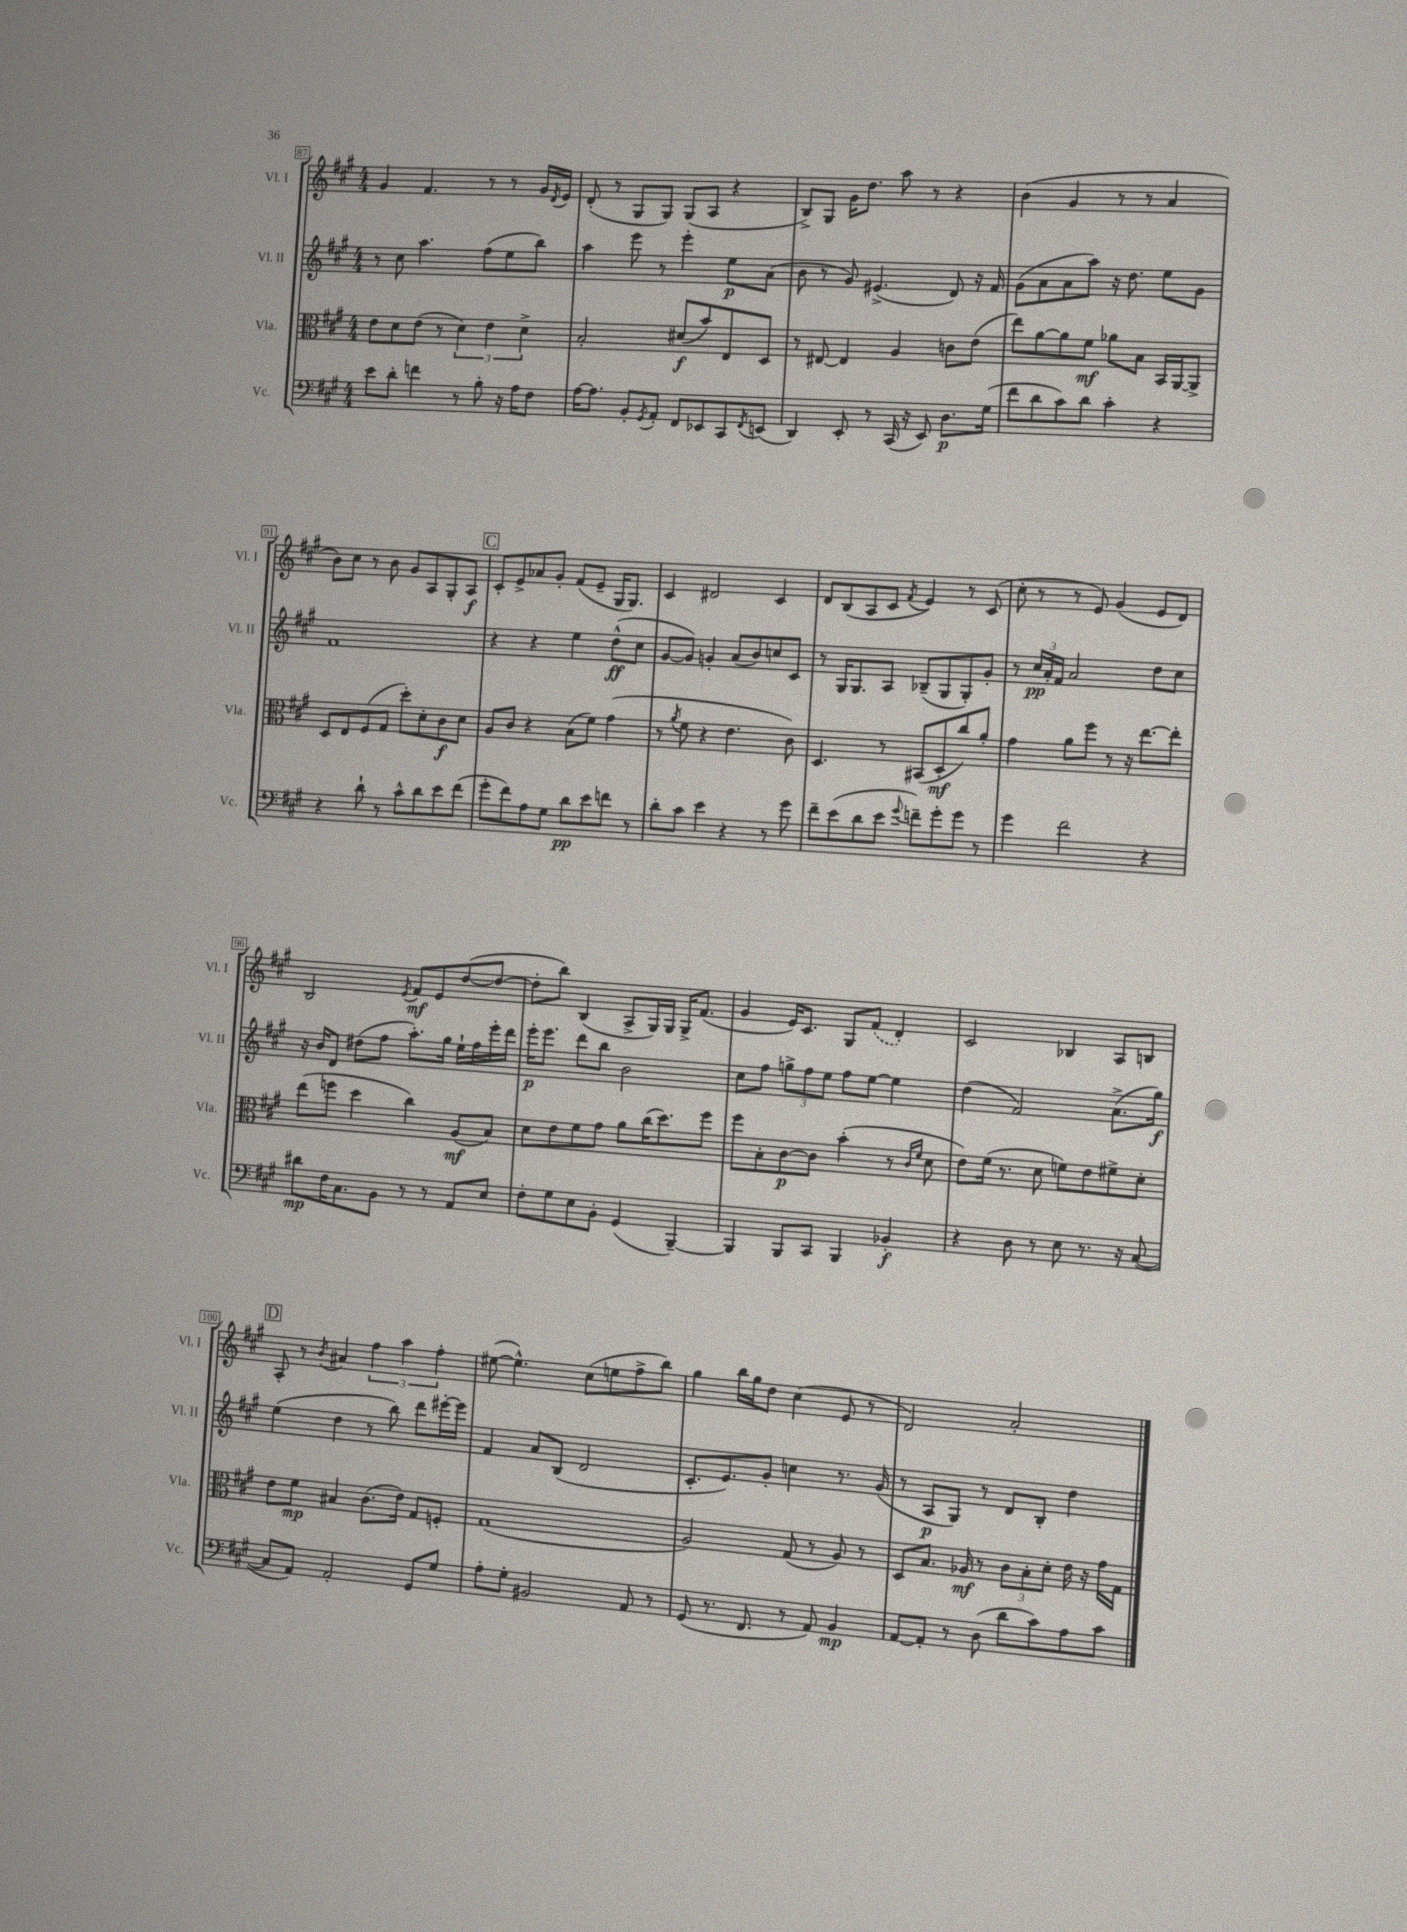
<<
\new StaffGroup <<
\new Staff = "s0" \with { instrumentName = "Vl. I" shortInstrumentName = "Vl. I" } {
    \clef treble \key a \major \numericTimeSignature \time 4/4
    gis'4 fis'4. r8 r8 gis'16 \acciaccatura { d'8 } e'16 |
    d'8-.( r8 gis8 gis8) gis8( a8 r4 |
    b8->) gis8 gis'16 d''8. a''8 r8 r4 |
    b'4( gis'4 r8 r8 a'4 |
    b'8) cis''8 r8 b'8 gis'8 a8 gis8-. a8\f |
    \mark \markup { \box "C" } cis'8-. e'8-> aes'8 gis'8-. fis'8( e'8-- gis16 gis8.) |
    cis'4 dis'2 cis'4 |
    d'8 b8( a8 cis'8 \acciaccatura { fis'8 } e'4) r8 cis'8( |
    cis''8-. r8 r8 e'8) gis'4( e'8 d'8) |
    b2 \acciaccatura { e'8 } fis'8\mf e'8 d''8~( d''8~ |
    d''8-. b''8) b4( a8-> gis16) gis16 gis16-> fis'8.( |
    gis'4 e'16) cis'8. gis8 \once \slurDashed fis'8( d'4-.) |
    cis'2 bes4 a8 b8 |
    \mark \markup { \box "D" } a8-. r8 \acciaccatura { b'8 } ais'4 \tuplet 3/2 { fis''4 a''4 fis''4-. } |
    eis''8~( eis''4.-^) cis''8( e''8 fis''8-> b''8) |
    gis''4 b''16 gis''16 d''8 cis''4( e'8 r8 |
    d'2) a'2-. \bar "|." |
}
\new Staff = "s1" \with { instrumentName = "Vl. II" shortInstrumentName = "Vl. II" } {
    \clef treble \key a \major \numericTimeSignature \time 4/4
    r8 cis''8 a''4. fis''8( e''8 b''8) |
    a''4 e'''8 r8 e'''4-. e''8\p a'8( |
    b'8 r8 gis'8) eis'4.->( d'8) r16 fis'16 |
    gis'8( a'8 a'8 a''8) r16 d''8. e''8 gis'8 |
    fis'1 |
    \mark \markup { \box "C" } r4 r4 e''4 d''8-^\ff( cis''8 |
    gis'8~ gis'8) g'4-. a'8( b'8) c''8 cis'8 |
    r8 gis16 gis8. a8 bes8--( gis8 gis8-.) gis'8-. |
    r8 \tuplet 3/2 { cis''16\pp a'16-. fis'16 } a'2 d''8 cis''8 |
    r16 b'16 d'8 dis''8( fis''8 a''8.-.) gis''16 e''16-! fis''16 e'''16-. d'''16 |
    e'''16-.\p e'''8. d'''8 b''8 b'2 |
    cis''8 fis''8 \tuplet 3/2 { g''8-> fis''8 e''8 } fis''8 e''8~ e''4 |
    d''4( fis'2) a'8.->( gis''16\f) |
    \mark \markup { \box "D" } e''4( d''4 r8 b''8) d'''8 eis'''16~-. eis'''16 |
    fis'4 a'8 b8( d'2 |
    cis'8.-. e'8.) gis'8-. c''4 r8. gis'16( |
    r8 a8\p gis8) r8 d'8 b8-. d''4 \bar "|." |
}
\new Staff = "s2" \with { instrumentName = "Vla." shortInstrumentName = "Vla." } {
    \clef alto \key a \major \numericTimeSignature \time 4/4
    e'8 d'8 e'8( r8 \tuplet 3/2 { d'4) e'4 d'4-> } |
    b2-. dis'8\f( b'8) e8 d8 |
    r8 eis8~ eis4 a4 c'8 e'8( |
    e''8) a'8~ a'8 fis'8\mf aes'8 b8 b,16 a,16~ a,8-> |
    d8 e8 fis8( gis8 d''8-.) d'8-. cis'8\f d'8 |
    \mark \markup { \box "C" } a8 cis'8 r4 b8( fis'8) gis'4( |
    r8 \acciaccatura { a'8 } fis'8 r4 e'4. cis'8) |
    d4. r8 bis,8( d8-.\mf cis''8) a'8-. |
    gis'4 a'8 fis''8 r8 r16 e''8.~ e''8-. |
    e''8( f''8 d''4 cis''4) a8\mf( b8) |
    d'8 e'8 fis'8 gis'8 a'8 cis''16( d''8.) fis''8 |
    fis''8 b8-. cis'8~\p cis'8 b'4-.( r8 \grace { cis'16 fis'16 } d'8 |
    e'8) fis'16( r8. d'8 f'8) e'8 fis'8-> d'8-. |
    \mark \markup { \box "D" } e'8 fis'8\mp bis4 cis'8.( e'16) gis8 f8-. |
    gis1( |
    a2) gis8( r8 a8) r8 |
    d8 b8. aes16\mf r8 \tuplet 3/2 { cis'8 b8-. d'8-. } e'16 r16 gis'16 gis16 \bar "|." |
}
\new Staff = "s3" \with { instrumentName = "Vc." shortInstrumentName = "Vc." } {
    \clef bass \key a \major \numericTimeSignature \time 4/4
    e'8 d'8-. f'4 r8 b8-. r16 a16 fis8 |
    a16~ a8. b,8-. \acciaccatura { gis,8 } a,8-. fis,8 ees,8 cis,8 \acciaccatura { fis,8 } e,8( |
    d,4) e,8-. r8 cis,16( r16 e,8) d8.\p gis16( |
    fis'8 d'8 cis'8) d'8 cis'4-. r4 |
    r4 d'8-! r8 cis'8-^ d'8 e'8 fis'8( |
    \mark \markup { \box "C" } gis'8-. fis'8) a8 gis8 d'8\pp e'8 f'8 r8 |
    d'8-. cis'8 e'4 r4 r8 gis'8 |
    fis'8-- e'8( d'8 e'8 \appoggiatura { gis'8 } f'8--) gis'8-. gis'8 r8 |
    gis'4 fis'2 r4 |
    dis'8\mp fis16 cis8. b,8 r8 r8 a,8 e8 |
    fis8-. gis8 e8 b,8-. gis,4( b,,4~--) |
    b,,4 b,,8 cis,8 b,,4 bes,4-.\f |
    r4 d8 r8 e8 r8. r16 cis8~( |
    \mark \markup { \box "D" } cis8 a,8) a,2-. gis,8 gis8 |
    a8-. gis8-. bis,2 a,8 r8 |
    gis,8( r8. fis,8. r8 a,8) b,4\mp |
    a,8~ a,8-. r8 d8( d'8 cis'8) a8 cis'8 \bar "|." |
}
>>
>>
\layout { \context { \Score currentBarNumber = #87 \override BarNumber.stencil = #(make-stencil-boxer 0.1 0.3 ly:text-interface::print) } }
